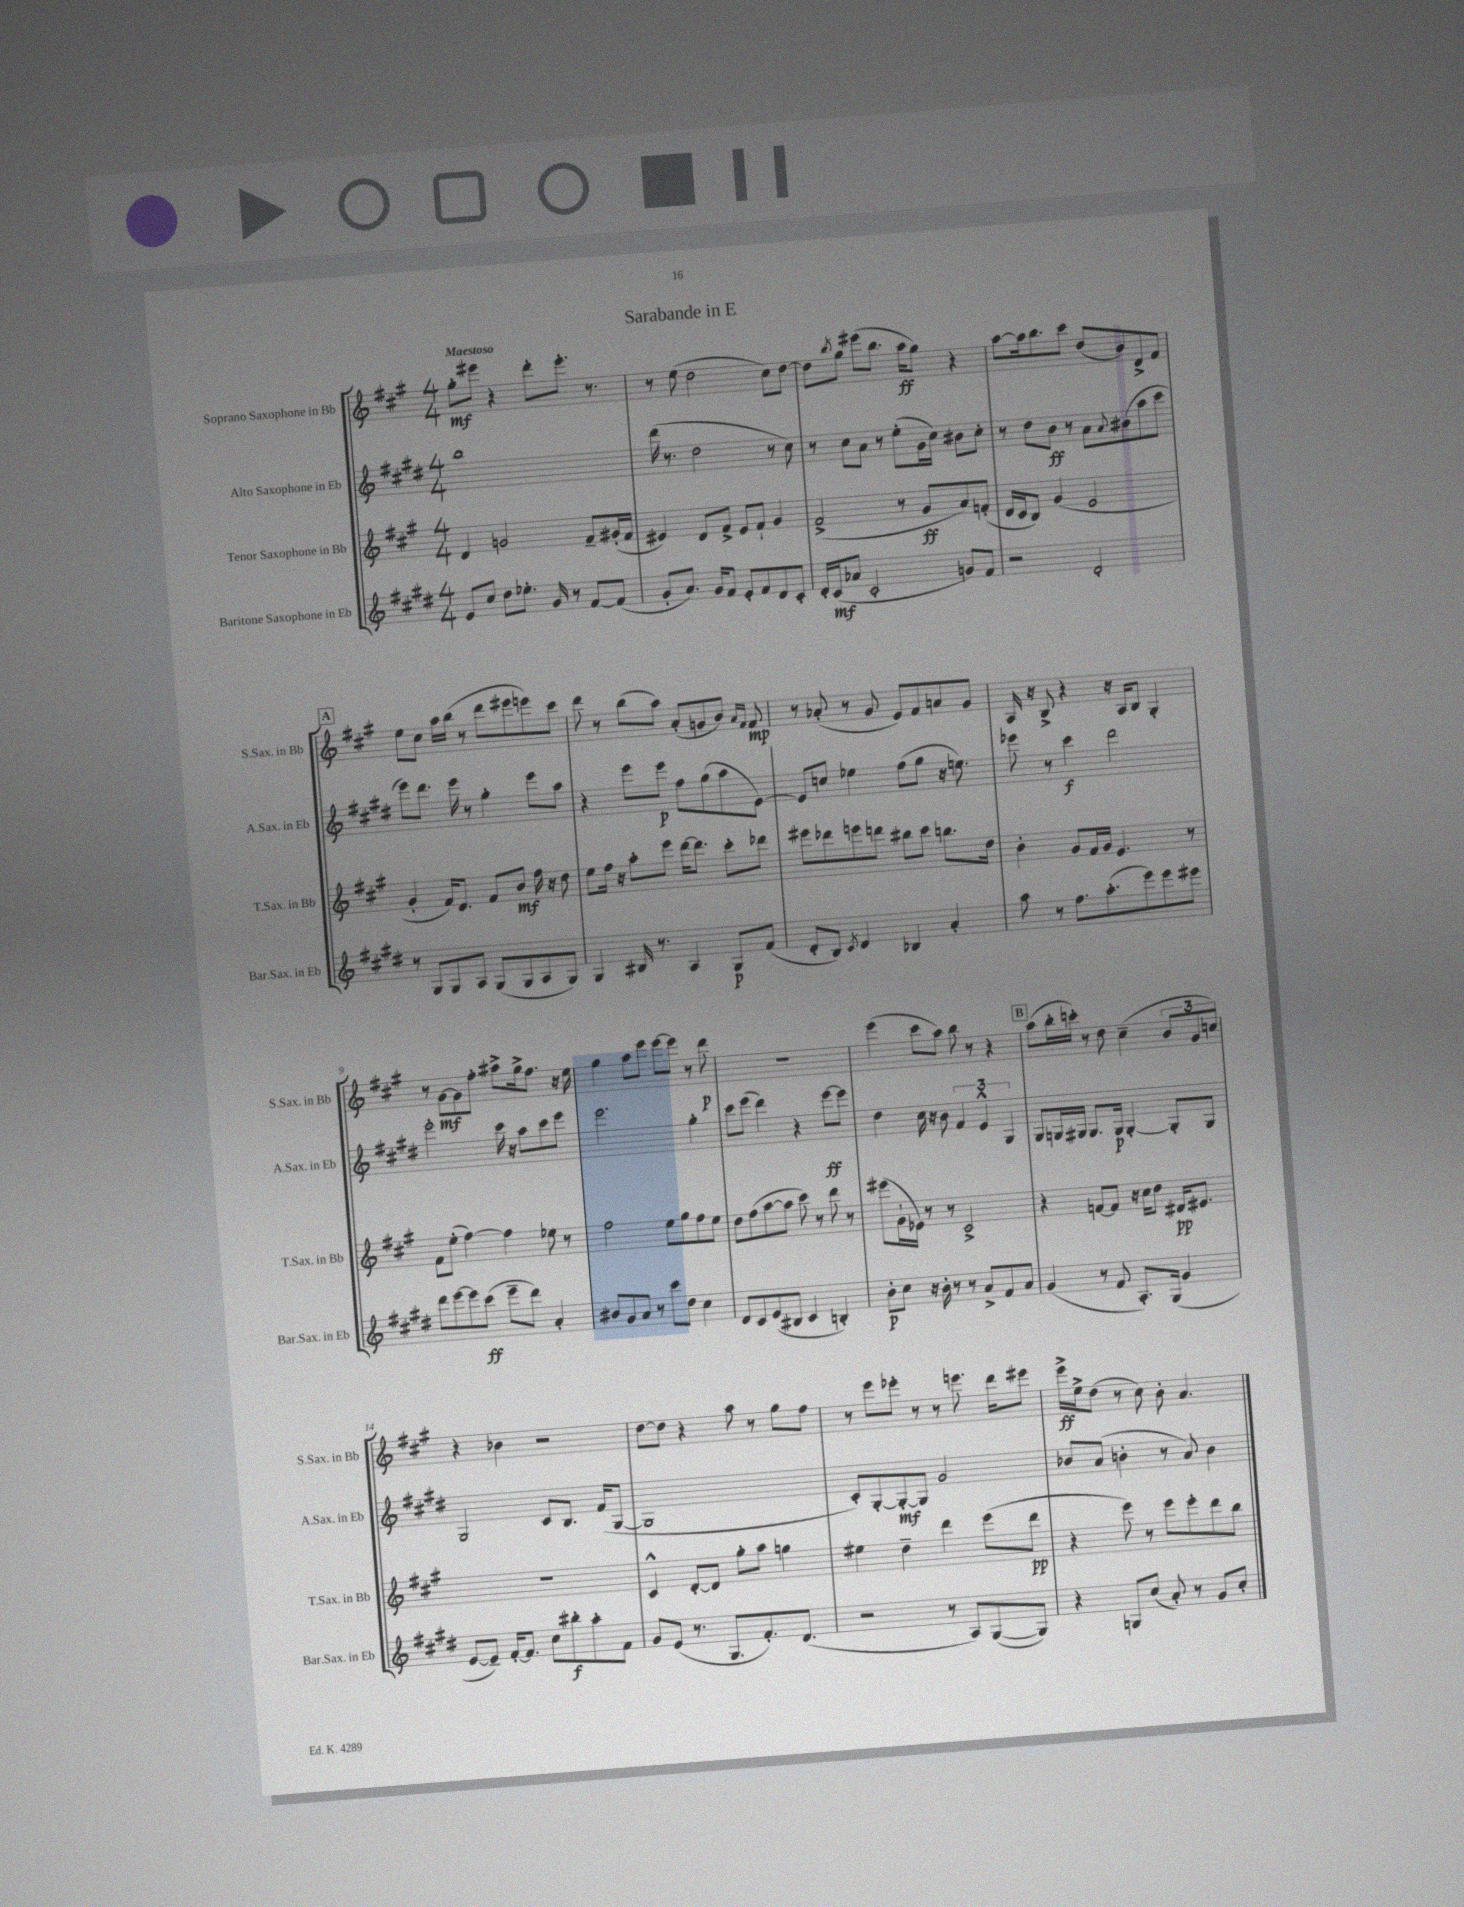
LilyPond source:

\header { title = "Sarabande in E" }
<<
\new StaffGroup <<
\new Staff = "s0" \with { instrumentName = "Soprano Saxophone in Bb" shortInstrumentName = "S.Sax. in Bb" } {
    \clef treble \key a \major \numericTimeSignature \time 4/4 \tempo "Maestoso"
    gis''8-.\mf eis'''8 r4 d'''8-. eis'''8.-. r8. |
    r8 e''8( d''2 cis''8) d''8~ |
    d''8 \acciaccatura { b''8 } gis''8 eis'''8( b''8. a''16\ff gis''8) r4 |
    a''8~ a''16 b''8. cis'''8 d''8( b'8) d'8-> fis'8 |
    \mark \markup { \box "A" } e''8 cis''8 a''16 b''16( r8 d'''8 eis'''8 e'''8) cis'''8 |
    d'''8 r8 b''8( a''8) a'8-.( g'8 b'8) \grace { a'16 fis'16 } fis'8\mp |
    r8 aes'8-.( r8 gis'8 e'8) fis'8 a'8 gis'8 |
    a16 r16 b8-> r4 r16 a16 b8 gis4-. |
    r8 gis'8~\mf gis'8 fis''8-. ais''8-> gis''16-> fis''8. r16 e''16 |
    gis''4 a''8 e'''8 e'''8~ e'''8 r8 d'''8\p |
    r1 |
    e'''4( cis'''8 a''8) b''8 r8 r4 |
    \mark \markup { \box "B" } a''8( b''16-. c'''16-.) r8 d''8 cis''4--( \tuplet 3/2 { b'8 gis'8 c''8) } |
    r4 bes'4 r2 |
    d''8~ d''8 r4 a''8 r8 gis''8 fis''8 |
    r8 e'''8 ees'''8-. r8 r8 e'''8. d'''16 eis'''8 |
    e'''16->\ff e''16-> d''8( r8 cis''8) b'8-. a'4. \bar "|." |
}
\new Staff = "s1" \with { instrumentName = "Alto Saxophone in Eb" shortInstrumentName = "A.Sax. in Eb" } {
    \clef treble \key e \major \numericTimeSignature \time 4/4
    b''1 |
    dis'''16( r8. dis''2 r8 cis''8) |
    r8 cis''8 a'8 r8 e''8-.( gis'16 cis''16) bis'8 cis''8-. |
    r8 dis''8 b'8\ff r8 a'8 \appoggiatura { a'8 } bis'8( a''8 cis'''8 |
    \mark \markup { \box "A" } e'''8) dis'''8. e'''16 r8 gis''4-. e'''8 a''8 |
    r4 e'''8 e'''8\p fis''8 gis''8( a''8 e'8~) |
    e'8 c''8 ees''4 fis''8( gis''8 r16 e''8.) |
    ees'''8 r8 cis'''4\f dis'''2 |
    e'''2-. cis'''16 r16 a''8 cis'''8 e'''8 |
    e'''2. gis''4-. |
    cis'''8 e'''8( dis'''4) r4 e'''8~\ff e'''8 |
    dis''4 cis''16 r16 b'8 \tuplet 3/2 { fis'4 e'4-^ gis4 } |
    \mark \markup { \box "B" } gis8 g16 gis16 gis8. gis16\p gis4~-. gis8-. gis8 |
    gis2 cis'8 b8. fis'16( gis8~ |
    gis1 |
    cis'8-.) gis8~-. gis8~-.\mf gis8 gis'2 |
    bes'8 a'8( b'4-. r8 a'8) b'4 \bar "|." |
}
\new Staff = "s2" \with { instrumentName = "Tenor Saxophone in Bb" shortInstrumentName = "T.Sax. in Bb" } {
    \clef treble \key a \major \numericTimeSignature \time 4/4
    d'4 g'2 fis'8-- gis'16-.( fis'16 |
    eis'4) d'8 fis'8-> eis'8 fis'8-! gis'4 |
    fis'2->( r8 gis'8\ff a'8) f'8-.( |
    d'16 cis'16 b8) gis'4( e'2 |
    \mark \markup { \box "A" } gis'4-. fis'16) d'8. fis'8 b'8\mf fis''16 r16 d''8 |
    e''8 fis''16 r16 a''8-. e'''8 d'''16~ d'''8. cis'''8-. des'''8 |
    eis'''8 des'''8 e'''8 d'''8 bis''8 cis'''8 b''8. d''16 |
    b'4-. gis'8 fis'16 gis'16 e'4. r8 |
    fis'8 e''8-.( fis''4~) fis''4 ees''8 r8 |
    fis''2 e''8 gis''8 fis''8 e''8 |
    d''8 fis''8( a''8~ a''8 cis'''8) r8 d'''8 r8 |
    eis'''8( gis'16-! ees'16) r8 r8 cis'2-> |
    \mark \markup { \box "B" } r4 f'8~ f'8 r16 cis''16 d''8 dis'16\pp eis'8. |
    R1 |
    cis'4-^ d'8~-. d'8 gis''8-. a''8 g''4 |
    eis''4 d''4-- d'''4 e'''8( d'''8\pp |
    r4 e'''8) r8 e'''8 e'''8-. d'''8 b''8 \bar "|." |
}
\new Staff = "s3" \with { instrumentName = "Baritone Saxophone in Eb" shortInstrumentName = "Bar.Sax. in Eb" } {
    \clef treble \key e \major \numericTimeSignature \time 4/4
    e'8 cis''8 dis''8 ees''8.-. gis'16 r8 fis'8~ fis'8( |
    gis'8-. a'8.) gis'16 fis'8 e'8-. fis'8 dis'8 cis'8-. |
    dis'16-. cis'16\mf( aes'8 cis'2-. g'8) fis'8 |
    r2 dis'2-. |
    \mark \markup { \box "A" } r8 gis8 gis8 a8 gis8( gis8 a8 gis8) |
    gis4 bis16 r8. a4 gis8\p fis'8( |
    dis'8-. b8) \acciaccatura { cis'8 } dis'4 bes4 a'4-. |
    a''8 r8 fis''8. a''8.-.( e'''8) e'''8 eis'''8 |
    dis'''8 e'''8~ e'''8 cis'''8\ff( e'''8-- dis'''8) a'4-. |
    bis'8 gis'8 a'8 r8 cis'''8 dis''8 cis''4 |
    dis'8 cis'8 e'8( bis8 cis'4 b4-.) |
    b'8-.\p cis''8 r16 b'16-. r8 r8 a'8-> fis'8 a'8 |
    \mark \markup { \box "B" } gis'4( r8 fis'8 a8.-.) gis16( gis'4 |
    e'8~ e'8--) fis'16~-. fis'8. cis''8 bis''8-.\f a''8-. fis'8 |
    gis'8 e'8( r8. gis8. fis'8.-.) dis'8.( |
    r2 r8 a8) gis8~( gis8) |
    r4 g8 cis''8( a'8-.) r8 gis'8 cis''8-. \bar "|." |
}
>>
>>
